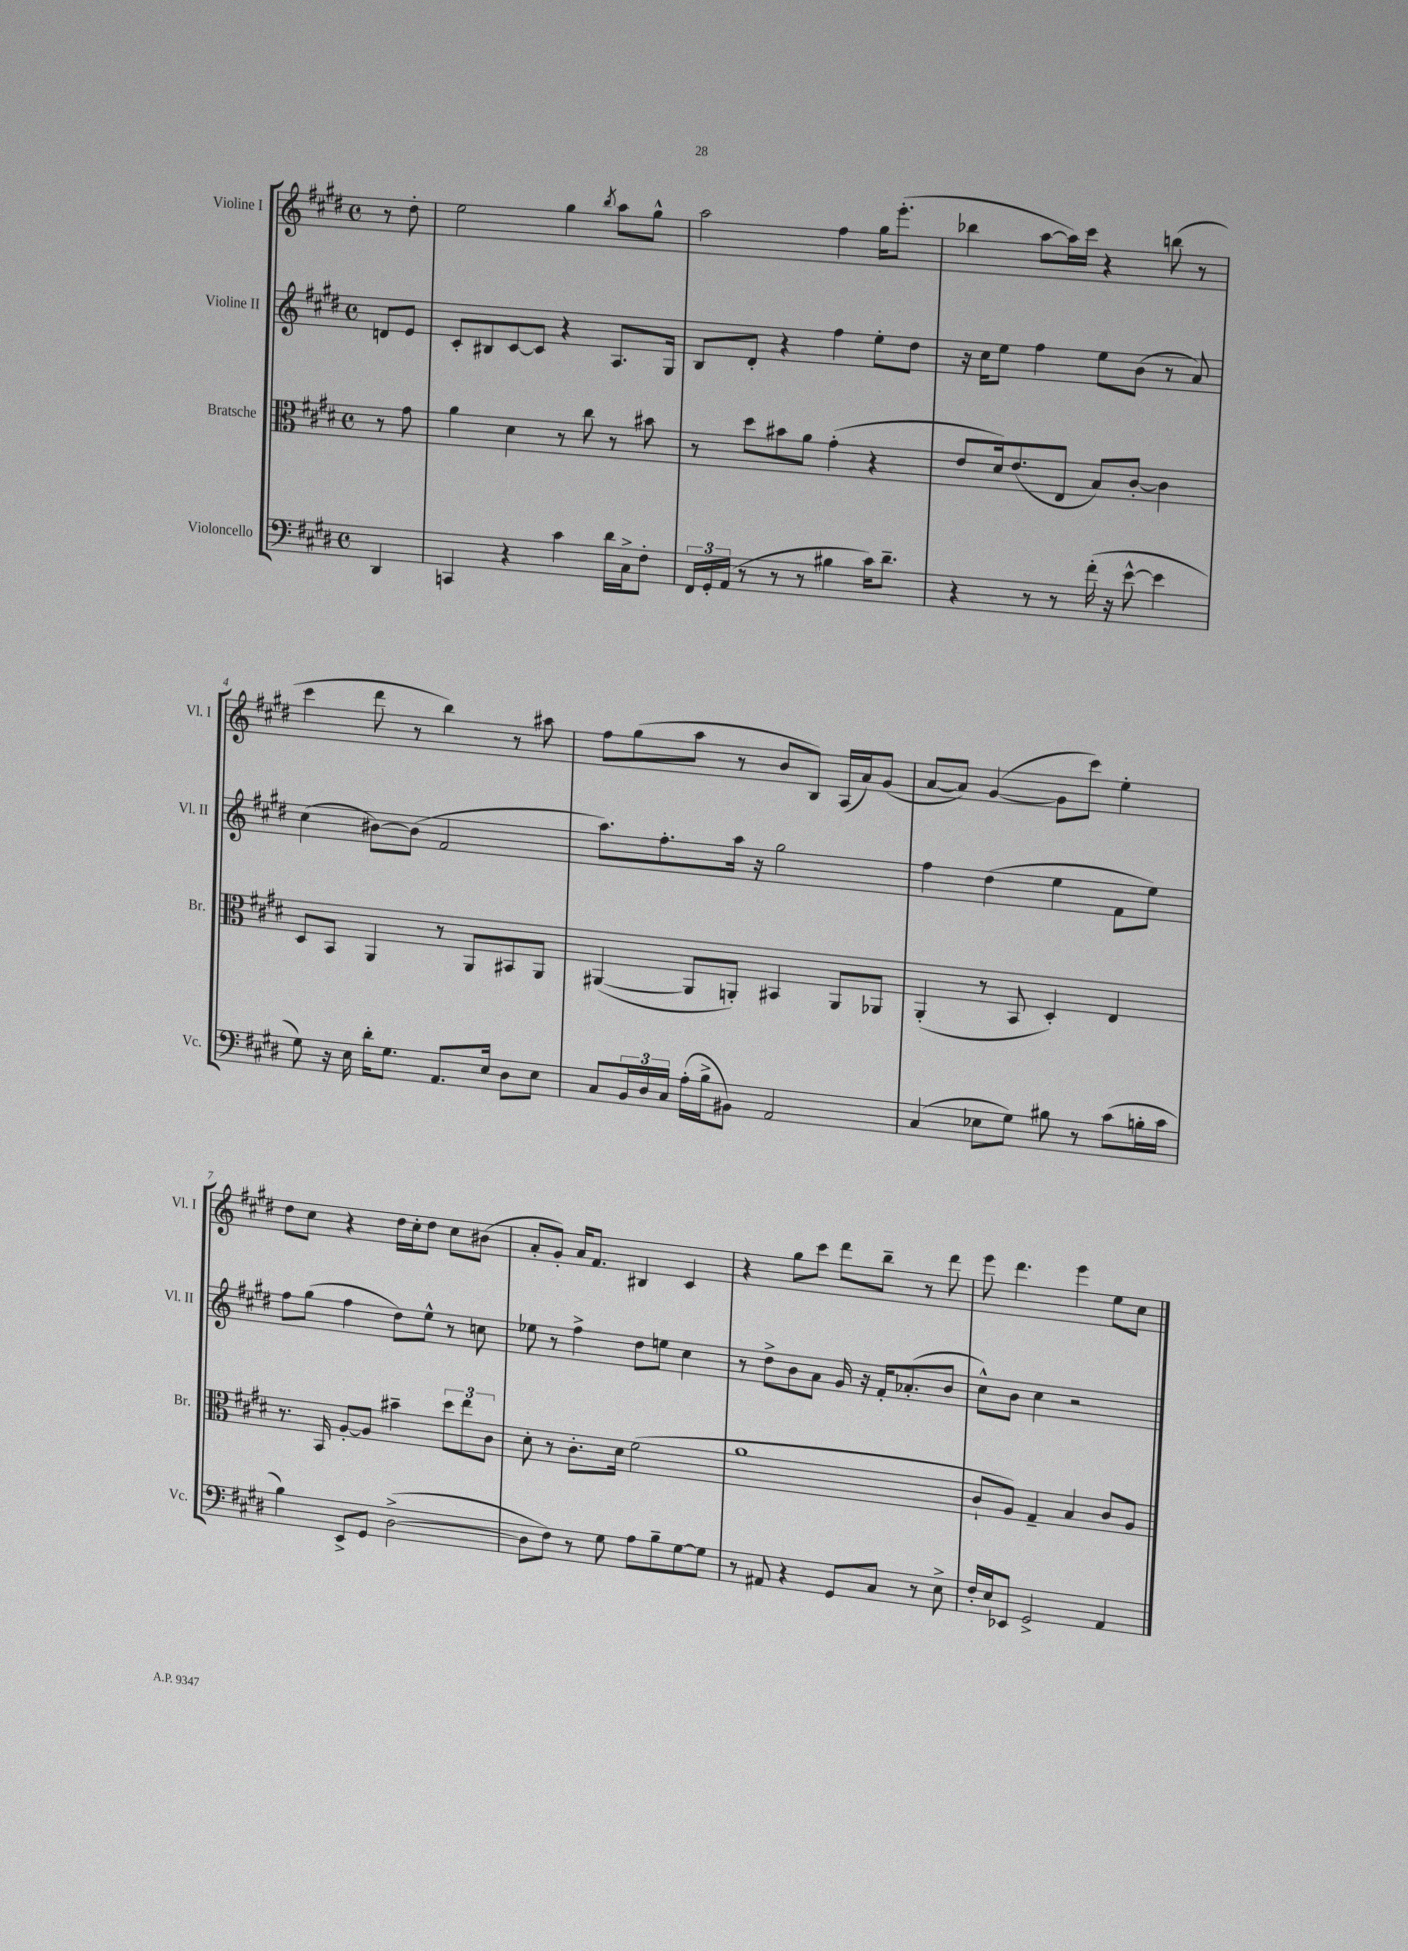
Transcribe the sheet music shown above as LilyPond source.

<<
\new StaffGroup <<
\new Staff = "s0" \with { instrumentName = "Violine I" shortInstrumentName = "Vl. I" } {
    \clef treble \key e \major \defaultTimeSignature \time 4/4 \partial 4
    r8 dis''8-. |
    e''2 gis''4 \acciaccatura { b''8 } a''8 gis''8-^ |
    a''2 fis''4 gis''16 e'''8.-.( |
    bes''4 a''8~ a''16) cis'''16 r4 b''8( r8 |
    cis'''4 dis'''8 r8 b''4) r8 ais''8 |
    fis''8 gis''8( a''8 r8 b'8 b8) a16( a'16) gis'8( |
    a'8~ a'8) gis'4~( gis'8 cis'''8) e''4-. |
    dis''8 cis''8 r4 dis''16 cis''16-. dis''8 cis''8 bis'8( |
    a'8-. gis'8-.) a'16 fis'8. bis4 cis'4 |
    r4 gis''8 cis'''8 dis'''8 b''8-- r8 dis'''8 |
    e'''8 dis'''4. e'''4 e''8 cis''8 \bar "|." |
}
\new Staff = "s1" \with { instrumentName = "Violine II" shortInstrumentName = "Vl. II" } {
    \clef treble \key e \major \defaultTimeSignature \time 4/4 \partial 4
    d'8 e'8 |
    cis'8-. bis8 cis'8~ cis'8 r4 a8. gis16 |
    b8 dis'8-. r4 fis''4 e''8-. dis''8 |
    r16 cis''16 e''8 fis''4 e''8 b'8( r8 a'8) |
    cis''4( bis'8~) bis'8( fis'2 |
    a''8.) fis''8.-. a''16 r16 gis''2 |
    fis''4 dis''4( e''4 fis'8 e''8) |
    fis''8 gis''8( fis''4 dis''8) e''8-^ r8 c''8 |
    ees''8 r8 fis''4-> dis''8 e''8 cis''4 |
    r8 dis''8-> b'8 a'8 gis'16 r16 fis'16-. aes'8.-.( b'8 |
    cis''8-^) b'8 cis''4 r2 \bar "|." |
}
\new Staff = "s2" \with { instrumentName = "Bratsche" shortInstrumentName = "Br." } {
    \clef alto \key e \major \defaultTimeSignature \time 4/4 \partial 4
    r8 gis'8 |
    a'4 dis'4 r8 cis''8 r8 bis'8 |
    r8 dis''8 bis'8 a'8 gis'4-.( r4 |
    e'8 dis'16) e'8.( e8 b8) cis'8~-. cis'4 |
    dis8 b,8 a,4 r8 a,8 bis,8 a,8 |
    ais,4~( ais,8 a,8-.) bis,4 a,8 aes,8 |
    a,4-.( r8 b,8 dis4-.) e4 |
    r8. b,16 a8~-. a8 bis'4-- \tuplet 3/2 { dis''8 e''8 cis'8 } |
    dis'8-. r8 cis'8.-. dis'16 fis'2( |
    a'1 |
    cis'8-! a8) gis4-- b4 cis'8 a8 \bar "|." |
}
\new Staff = "s3" \with { instrumentName = "Violoncello" shortInstrumentName = "Vc." } {
    \clef bass \key e \major \defaultTimeSignature \time 4/4 \partial 4
    dis,4 |
    c,4 r4 cis'4 dis'16 cis16-> fis8-. |
    \tuplet 3/2 { fis,16 gis,16-. a,16( } r8 r8 r8 bis4 cis'16) dis'8.-- |
    r4 r8 r8 fis'16-.( r16 e'8~-^ e'4 |
    gis8) r16 e16 dis'16-. gis8. a,8. e16 dis8 e8 |
    cis8 \tuplet 3/2 { b,16 dis16 cis16 } a16-.( b16-> bis,8) a,2 |
    cis4( ees8 gis8) bis8 r8 cis'8( b16-. cis'16 |
    b4) e,8-> gis,8 dis2~->( |
    dis8 fis8) r8 gis8 a8 b8-- gis8~ gis8 |
    r8 ais,8 r4 gis,8 cis8 r8 e8-> |
    fis16-. e16 ees,8 gis,2-> a,4 \bar "|." |
}
>>
>>
